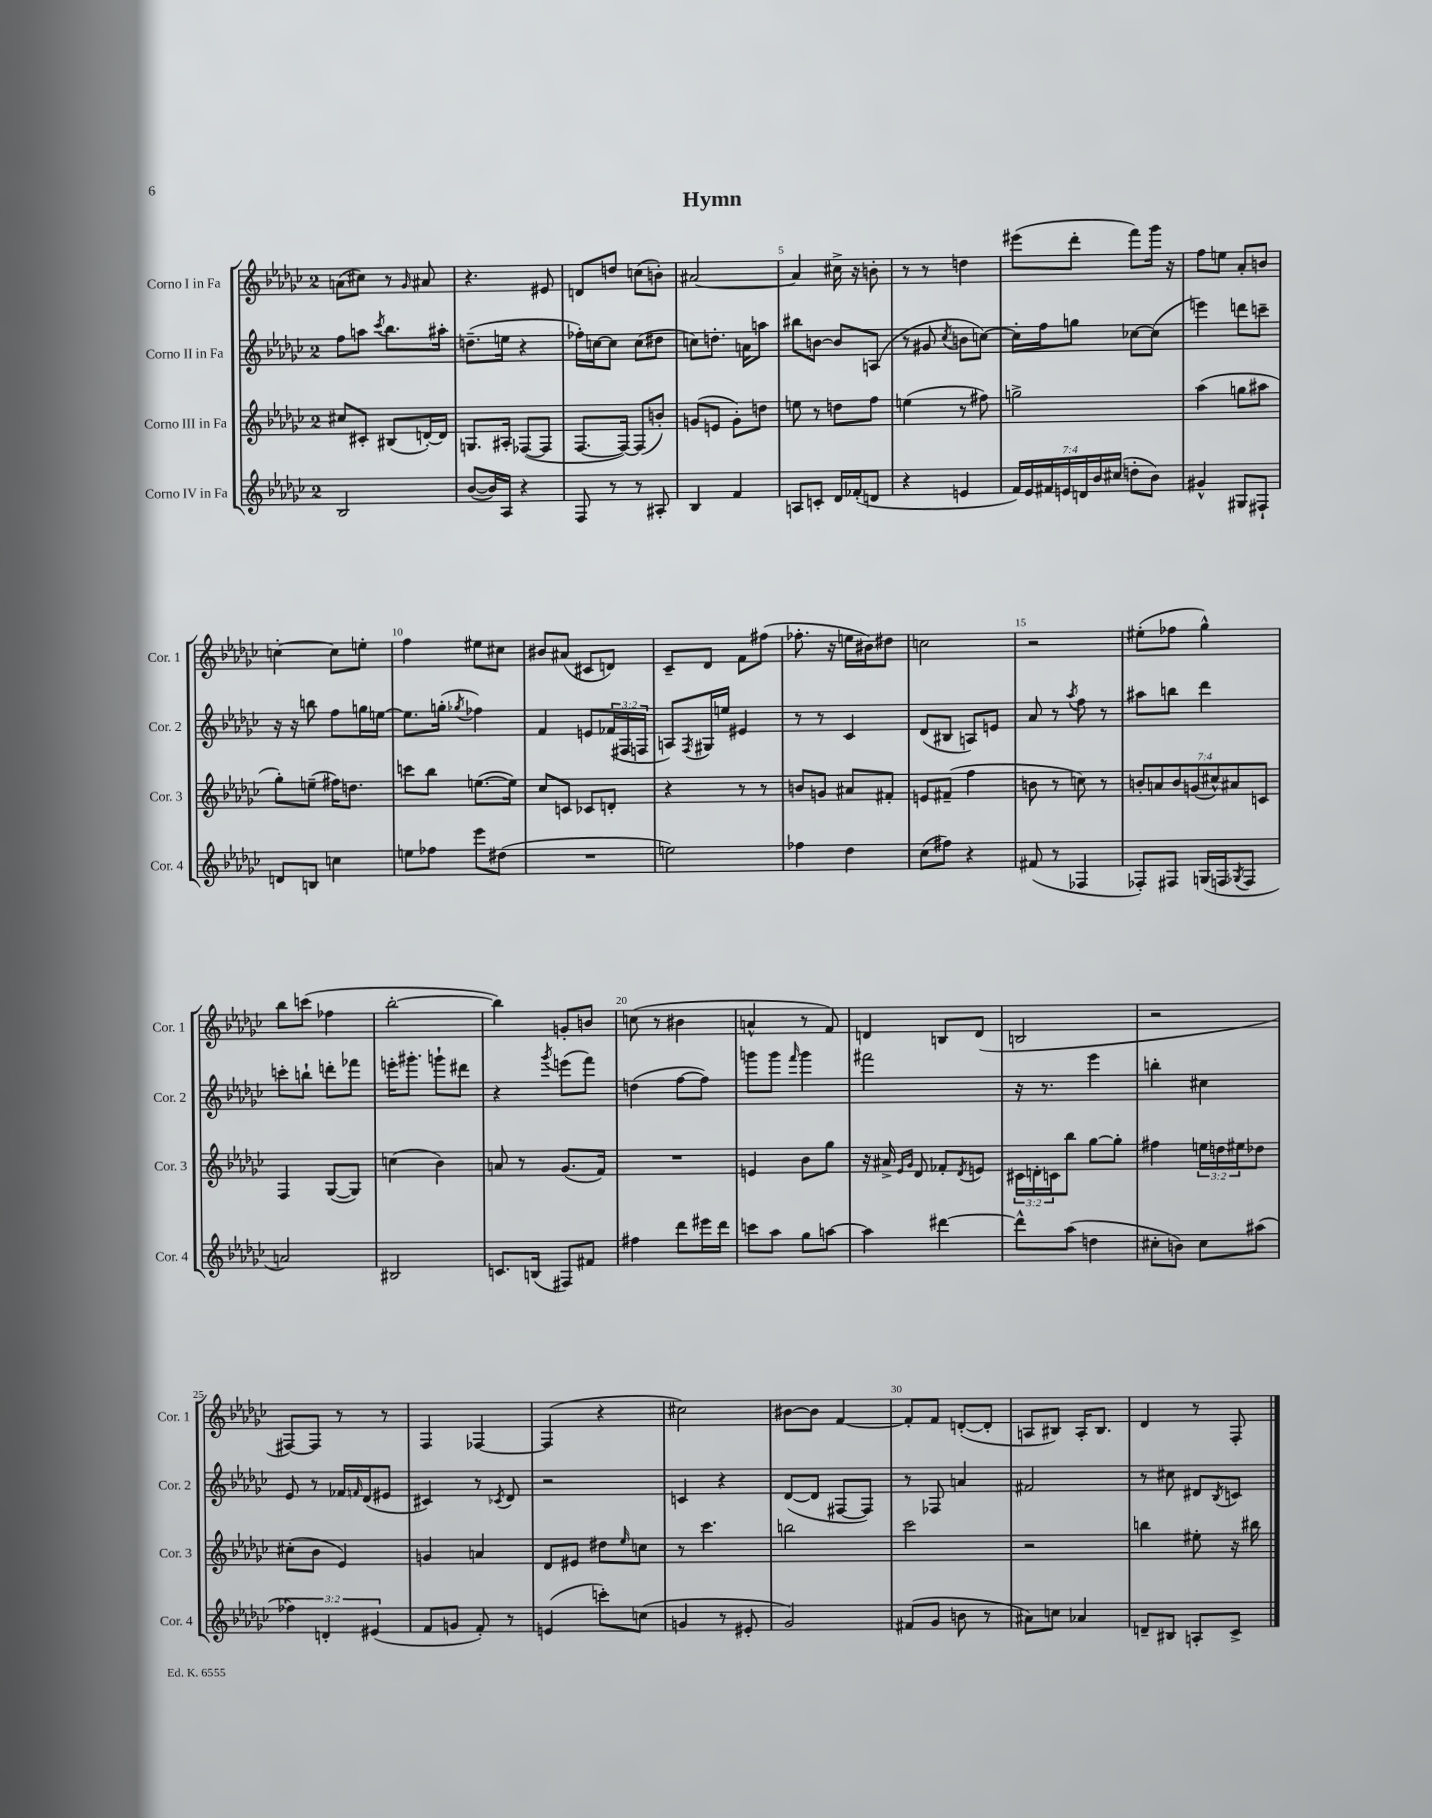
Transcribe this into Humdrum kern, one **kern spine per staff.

**kern	**kern	**kern	**kern
*staff4	*staff3	*staff2	*staff1
*clefG2	*clefG2	*clefG2	*clefG2
*k[b-e-a-d-g-c-]	*k[b-e-a-d-g-c-]	*k[b-e-a-d-g-c-]	*k[b-e-a-d-g-c-]
*M2/4	*M2/4	*M2/4	*M2/4
2B-	8cc#	8ff	(8a
.	8c#'	8aa	8cc#)
.	.	8qccc-	.
.	(8B#	8.bb-	8r
.	.	.	16qqg-
.	[16d')	.	8a#
.	16d]	16aa#'	.
=	=	=	=
([8b-	8.G	(8.dd~	4.r
16b-])	.	.	.
16A-	16A#'	16ee	.
4r	([8F-	4r	.
.	8F-]	.	8e#
=	=	=	=
8F	[8.F	16ff-')	8d
.	.	[16cc	.
8r	.	8cc]	8dd
.	16F_)	.	.
8r	(8F]	(8cc	(8cc
8A#'	8b')	8dd#	8b')
=	=	=	=
4B-	(8g	8cc)	[2a#
.	8e	8.dd'	.
4f	8g')	.	.
.	.	16a	.
.	8dd	8aa	.
=	=	=	=
8A	8ee	8bb#	4a#]
8c'	8r	[8b	.
16d-	8dd	8b]	16cc#^
(16f-'	.	.	16r
8d	8ff	(8A	8b'
=	=	=	=
4r	(4ee	8r	8r
.	.	8g#	8r
.	.	8qcc-	.
4e	8r	8b	4dd
.	8ff#)	[8cc)	.
=	=	=	=
28f)	2gg^	16cc']	(8eee#
28e-	.	.	.
.	.	16ff	.
28f#	.	.	.
28e	.	.	.
.	.	8gg	8ddd-'
28d	.	.	.
28b-	.	.	.
(28cc#	.	.	.
8dd'	.	[8cc-	8fff)
8b-)	.	(8cc-]	16ggg-
.	.	.	16r
=	=	=	=
4g#^^	(4aa-	4eee)	8ff
.	.	.	8ee
8G#	8gg	8ddd	8a-'
8F#`	8aa#	8ccc~	8b
=	=	=	=
8d	8gg-')	16r	[4cc'
.	.	16r	.
8B	(8ee~	8bb	.
4cc	16ff#)	8ff	8cc]
.	8.dd	.	.
.	.	16gg	8ee'
.	.	[16ee	.
=	=	=	=
8ee	8ccc	8.ee]	4ff
8ff-	8bb-	.	.
.	.	(16gg'	.
.	.	8qgg-	.
8eee-	([8.ee	4ff-)	8ee#
(8dd#	.	.	8cc#
.	16ee])	.	.
=	=	=	=
2r	8cc-	4f	8b#
.	8c	.	(8a#
.	8c-	8e	8c#
.	8d'	(24f-	8d)
.	.	24F#	.
.	.	24F	.
=	=	=	=
2ee)	4r	8A)	8c-~
.	.	8qF	.
.	.	16G#	8d-
.	.	16ee	.
.	8r	4e#	8f
.	8r	.	(8ff#
=	=	=	=
4ff-	8b	8r	8.ff-'
.	8g	8r	.
.	.	.	16r
4dd-	8a#	4c-	16ee
.	.	.	16b#)
.	8f#'	.	8dd#
=	=	=	=
(8cc-	8e	(8d-	2cc
8ff#)	(8f#~	8B#	.
4r	4ff	8A)	.
.	.	8e	.
=	=	=	=
(8f#	8b	8a-	2r
8r	8r	8r	.
.	.	8qaa-	.
4F-	8cc)	8ff	.
.	8r	8r	.
=	=	=	=
8F-')	14b'	8aa#	(8ee#'
.	14a	.	.
8F#	.	8bb	8ff-
.	14b	.	.
.	(14g	.	.
(16G	.	4ddd-	4gg-^^)
.	14cc#^^)	.	.
16F	.	.	.
.	14a#	.	.
8qG-	.	.	.
8F	.	.	.
.	14c	.	.
=	=	=	=
2a)	4F	8ccc'	8bb-
.	.	8bb`	(8ccc
.	([8G-	8ddd'	4ff-
.	8G-])	8fff-	.
=	=	=	=
2B#	(4cc	16eee'	[2bb-'
.	.	8.ggg#'	.
.	4b-)	8ggg`	.
.	.	8ddd#	.
=	=	=	=
8.c	8a	4r	4bb-])
.	8r	.	.
(16B	.	.	.
.	.	8qggg-	.
8F#)	(8.g-	(8eee	8g'
8f#	.	8fff)	8b
.	16f)	.	.
=	=	=	=
4ff#	2r	(4dd	(8cc
.	.	.	8r
8ddd-	.	[8ff	4b#
16eee#	.	8ff])	.
16ddd-	.	.	.
=	=	=	=
8ccc	4e	8ggg	4a^^
8aa-	.	8ggg	.
.	.	16qqfff	.
8gg-	8b-	4ggg	8r
[8aa	8gg-	.	8f)
=	=	=	=
4aa]	16r	2fff#	4d
.	16a#^	.	.
.	16qqe-	.	.
.	16qqg-	.	.
.	8d-	.	.
[4ddd#	8f-'	.	8B
.	8qd-	.	.
.	8e	.	(8d
=	=	=	=
8ddd#^^]	24c#	16r	2B
.	24d'	.	.
.	.	8.r	.
.	24c	.	.
(8aa-	8bb-	.	.
4dd	[8gg-	4eee-	.
.	8gg-']	.	.
=	=	=	=
8cc#'	4ff#	4bb'	2r
8b)	.	.	.
8cc#	24ee	4cc#	.
.	24dd	.	.
.	24ee#	.	.
(8aa#	8dd-	.	.
=	=	=	=
6ff-)	(8cc#'	8e-	[8F#)
.	8b-	8r	8F#]
6d'	.	.	.
.	4e-)	16f-	8r
.	.	16qqf	.
.	.	(16d-	.
(6e#	.	.	.
.	.	8e#	8r
=	=	=	=
8f	4g	4c#)	4F
8g	.	.	.
8f')	4a	8r	[4F-
.	.	8qc-	.
8r	.	8d-	.
=	=	=	=
(4e	8d-	2r	(4F-]
.	8e#	.	.
8ccc')	8dd#	.	4r
.	16qqee-	.	.
(8cc	8cc	.	.
=	=	=	=
4g	8r	4c	2cc#)
.	4.ccc-	.	.
8r	.	4r	.
8e#'	.	.	.
=	=	=	=
2g-)	2bb	([8d-	[8b#
.	.	8d-]	8b#]
.	.	[8F#	[4f
.	.	8F#])	.
=	=	=	=
(8f#	2ccc-	8r	8f']
8g-	.	8F-	8f
8b	.	4a	([8d'
8r	.	.	8d']
=	=	=	=
8a#)	2r	2f#	8A
8cc	.	.	8B#)
4a-	.	.	16A'
.	.	.	8.B#
=	=	=	=
8d~	4bb	8r	4d-
8B#	.	8cc#	.
8A'	8ee#'	8d#	8r
.	.	8qB-	.
8c-^	16r	8c	8F'
.	16bb#	.	.
==	==	==	==
*-	*-	*-	*-
